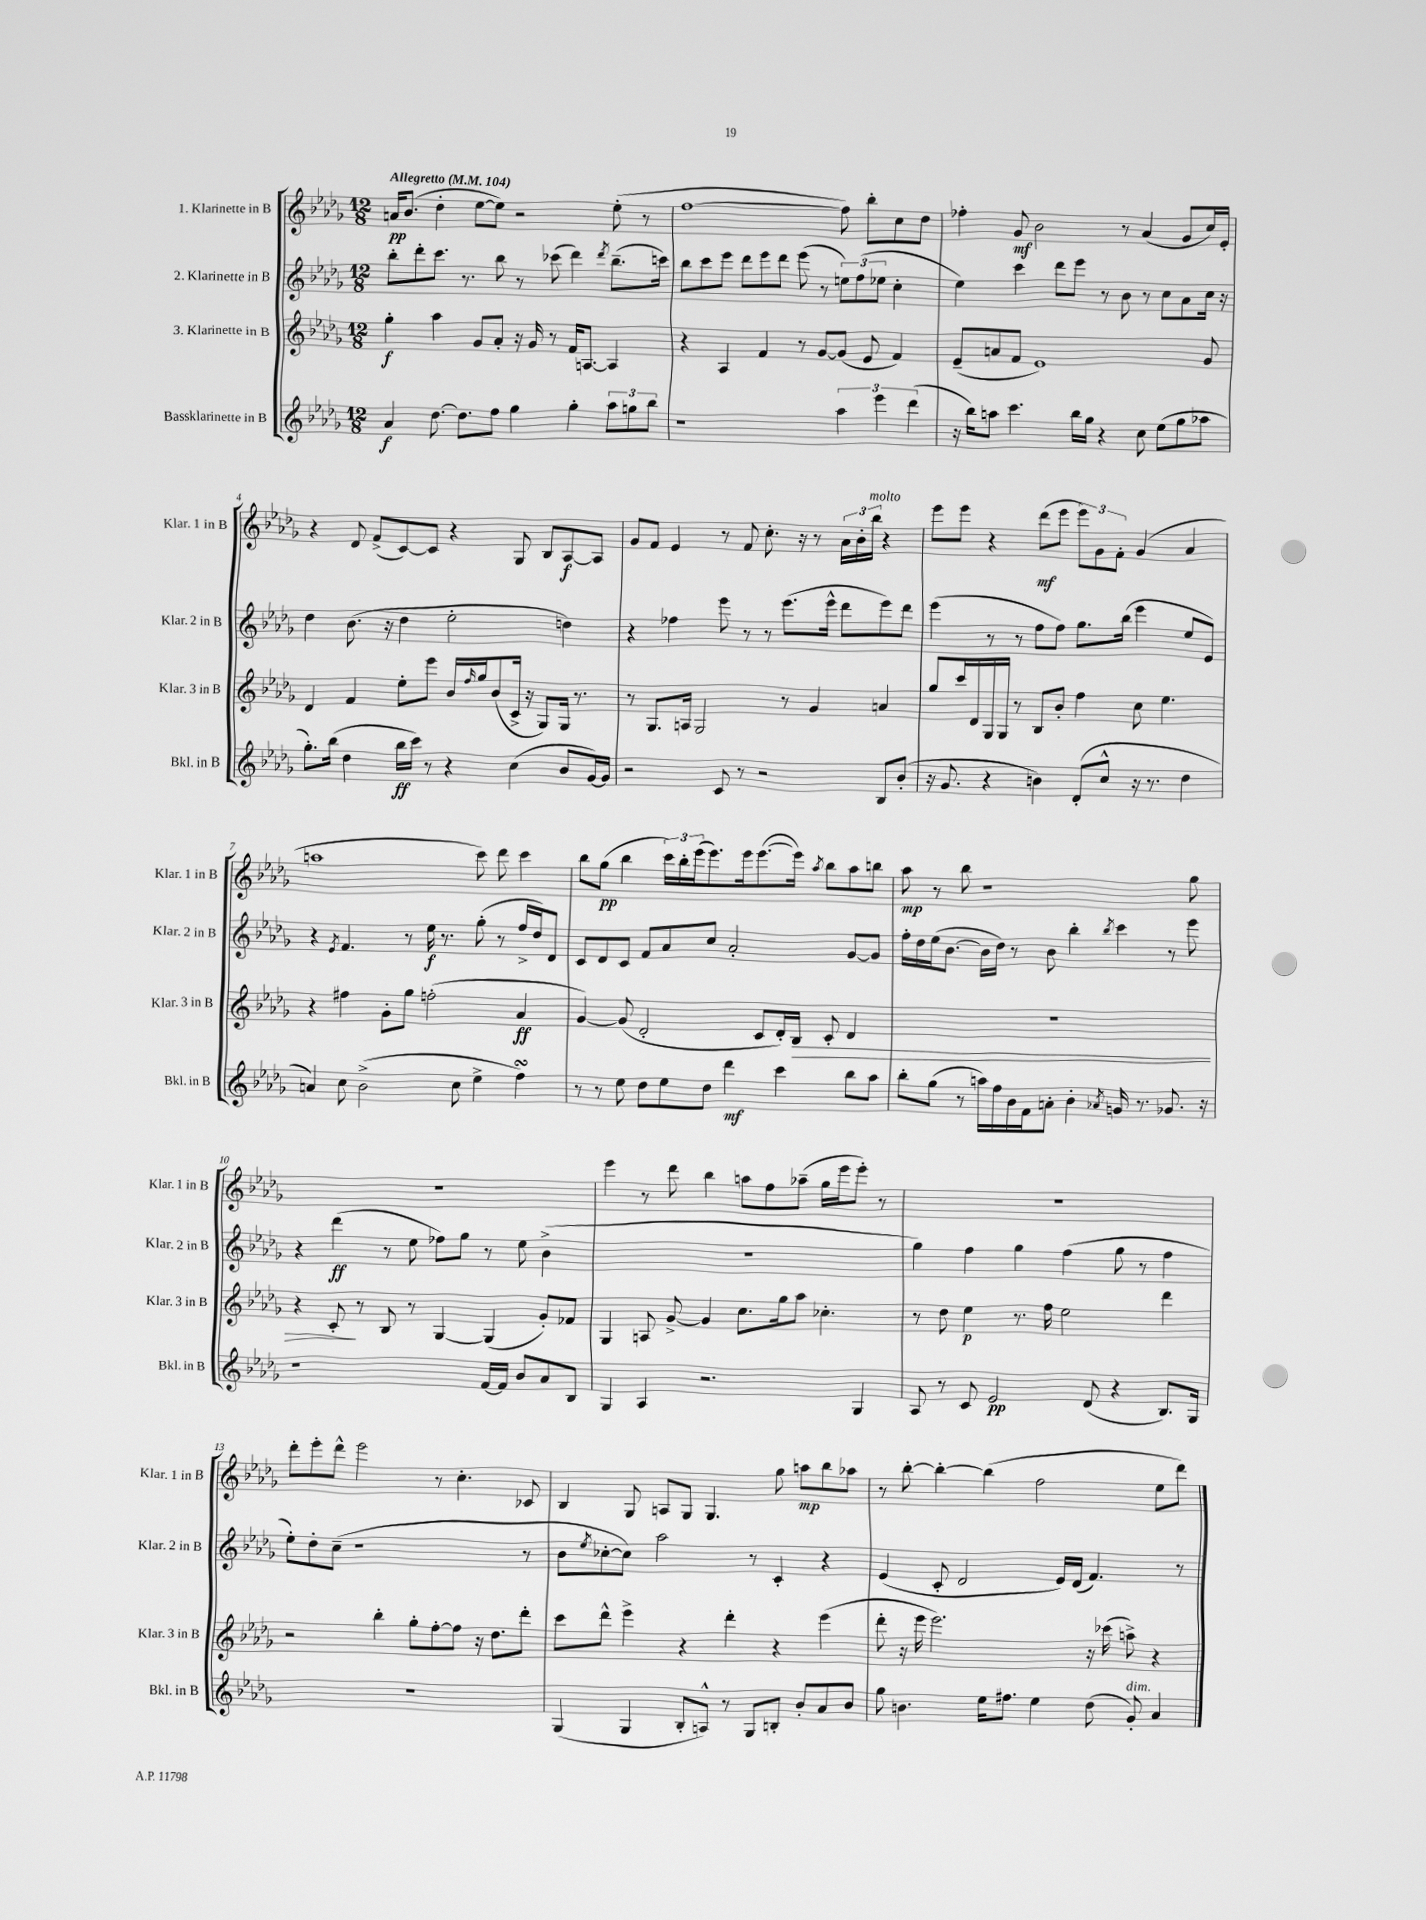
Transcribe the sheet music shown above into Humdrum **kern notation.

**kern	**kern	**kern	**kern
*staff4	*staff3	*staff2	*staff1
*clefG2	*clefG2	*clefG2	*clefG2
*k[b-e-a-d-g-]	*k[b-e-a-d-g-]	*k[b-e-a-d-g-]	*k[b-e-a-d-g-]
*M12/8	*M12/8	*M12/8	*M12/8
*MM104	*MM104	*MM104	*MM104
4a-	4gg-'	8bb-'	16a
.	.	.	(8.b-
.	.	8ddd-'	.
[8.dd-	4aa-	8.ccc	4dd-'
8.dd-]	.	8.r	.
.	8g-	.	[8ee-
8ff	8a-'	8bb-	8ee-])
4gg-	16r	8r	2r
.	16g-	.	.
.	8r	(8ccc-	.
4gg-'	16f	4ddd-)	.
.	[8.A	.	.
.	.	8qddd-	.
12aa-	4A]	(8.bb-~	(8ee-'
12gg	.	.	.
.	.	.	8r
12bb-	.	.	.
.	.	16ccc)	.
=	=	=	=
1r	4r	8bb-	[1ff
.	.	8ccc	.
.	4A-	8eee-	.
.	.	8ddd-	.
.	4f	8eee-	.
.	.	8ddd-	.
.	8r	(8eee-	.
.	[8g-	8r	.
6aa-	(8g-]	12ee)	8ff])
.	.	(12ff	.
.	8e-	.	8bb-'
6eee-	.	12ee-	.
.	4f)	4cc'	8cc
(6ddd-	.	.	.
.	.	.	8dd-
=	=	=	=
16r	(8e-~	4ee-)	4ff-'
16bb-)	.	.	.
8aa	8a	.	.
4.ccc	8f	4ccc	8g-
.	1e-)	.	2b-
.	.	8ddd-	.
16bb-	.	8eee-	.
16gg-	.	.	.
4r	.	8r	.
.	.	8b-	8r
8cc	.	8r	(4a-
(8ee-	.	8cc	.
8gg-	.	8a-	8g-
8aa-	8g-	16cc	16cc)
.	.	16r	16e-'
=	=	=	=
8.gg-')	4d-	4dd-	4r
(16bb-	.	.	.
4dd-	4f	(8.b-	8d-
.	.	.	(8f^
.	.	16r	.
16bb-	8ee-'	4dd-	[8c)
16ccc)	.	.	.
8r	8eee-	.	8c]
4r	16b-	2ee-'	4r
.	16qqff	.	.
.	16gg-	.	.
.	(8b-	.	.
(4cc	16c^	.	8G-
.	16r	.	.
.	8G-)	.	8B-
8b-	16G-	4dd)	[8A-
.	8.r	.	.
[16g-)	.	.	8A-]
16g-]	.	.	.
=	=	=	=
2r	8r	4r	8g-
.	8.G-	.	8f
.	.	4ff-	4e-
.	16A	.	.
.	2G-	.	.
8c	.	8eee-	8r
8r	.	8r	8f
2r	.	8r	8.cc'
.	8r	(8.eee-	.
.	.	.	16r
.	4g-	.	8r
.	.	16eee-^^	.
.	.	8ddd-	24a-
.	.	.	24b-'
.	.	.	24bb-
8B-	4a	8eee-)	4r
(8b-'	.	8ddd-	.
=	=	=	=
16r	8gg-	(4eee-	8eee-
8.g-	.	.	.
.	16ccc	.	8eee-
.	16d-	.	.
4r	16G-	8r	4r
.	16G-	.	.
.	8r	8r	.
4b)	8B-	8ff	(8ddd-
.	8b-'	8ff)	8eee-
(8d-'	4ff	8.gg-	12eee-)
.	.	.	12g-
8cc^^	.	.	.
.	.	.	12f'
.	.	(16bb-	.
16r	8cc	4eee-	(4g-
8.r	.	.	.
.	4.ee-	.	.
4dd-	.	8ee-	4a-
.	.	8e-)	.
=	=	=	=
4a)	4r	4r	1aa
.	.	8qe-	.
8cc	4ff#	4.f	.
(2b-^	.	.	.
.	8g-'	.	.
.	8gg-	8r	.
.	(2ff'	16ee-	.
.	.	8.r	.
8cc	.	.	.
4ee-^	.	(8gg-'	8ccc)
.	.	8r	8ddd-
4ff)	4a-	16ff^	4ccc
.	.	16dd-)	.
.	.	8d-	.
=	=	=	=
8r	[4g-)	8c	8bb-
8r	.	8d-	(8gg-
8ee-	(8g-]	8c	4bb-
8dd-	2d-'	8f	.
8ee-	.	8a-	24ccc)
.	.	.	24bb-'
.	.	.	(24eee-
8dd-	.	8cc	8.eee-)
4ddd-	.	2a-'	.
.	.	.	16eee-
.	8c	.	([8.eee-
4ccc	16d-')	.	.
.	16B-	.	16eee-])
.	.	.	8qaa-
.	8c'	.	8bb-
8bb-	4d-	[8g-	8aa-
8aa-	.	8g-]	8bb
=	=	=	=
8bb-'	1.r	16ff'	8aa-
.	.	16dd-	.
(8gg-	.	(16ee-	8r
.	.	[8.b-	.
8r	.	.	8bb-
16aa)	.	16b-]	1r
16ff	.	16dd-)	.
16b-	.	8r	.
16f	.	.	.
8a'	.	8b-	.
4b-'	.	4bb-'	.
8qa-	.	8qbb-	.
16g	.	4ccc	.
8.r	.	.	.
8.g-	.	8r	.
.	.	8eee-	8gg-
16r	.	.	.
=	=	=	=
1r	4r	4r	1.r
.	8c'	(4ddd-	.
.	8r	.	.
.	8B-	8r	.
.	8r	8ee-	.
.	[4G-	8ff-)	.
.	.	8gg-	.
[16f	(4G-]	8r	.
16f]	.	.	.
8b-	.	8ee-	.
8a-	8g-')	(4b-^	.
8B-	8f-	.	.
=	=	=	=
4G-	4G-	1.r	4eee-
4A-	8A	.	8r
.	[8g-^	.	8ddd-
2.r	4g-]	.	4bb-
.	8.cc	.	8aa
.	.	.	8ff
.	16gg-	.	.
.	8aa-	.	(8aa-~
.	4.cc-'	.	16gg-
.	.	.	16eee-
4G-	.	.	8eee-')
.	.	.	8r
=	=	=	=
8A-	8r	4gg-)	1.r
8r	8dd-	.	.
8c	4ee-	4ff	.
2e-	.	.	.
.	8.r	4gg-	.
.	16ff	.	.
.	2ee-	(4ff	.
(8d-	.	.	.
4r	.	8gg-	.
.	.	8r	.
8.B-)	4ddd-	4ff	.
16G-	.	.	.
=	=	=	=
1.r	2r	8ee-')	8ddd-'
.	.	8dd-'	8eee-'
.	.	(8cc~	8ddd-^^
.	.	1r	2eee-
.	4bb-'	.	.
.	8gg-'	.	.
.	[8ff'	.	8r
.	8ff]	.	4.cc'
.	16r	.	.
.	8.dd-	.	.
.	8ddd-'	8r	8c-
=	=	=	=
(4G-	8ccc	8b-	4B-
.	.	8qee-	.
.	8ddd-^^	[8cc-'	.
4G-	4eee-^	8cc-])	8G-
.	.	2aa-	8A
8B-'	4r	.	8G-
8A^^)	.	.	4.G-
8r	4ddd-'	.	.
8G-	.	8r	.
8B'	4r	4c'	8gg-
8b-'	.	.	8aa
8a-	(4eee-	4r	8bb-
8b-	.	.	8aa-
=	=	=	=
8gg-	8ddd-'	(4e-	8r
4.b	16r	.	[8bb-'
.	16eee-	.	.
.	2.eee-)	8c'	4bb-'_
.	.	2d-	.
16ee-	.	.	(4bb-]
8.ff#	.	.	.
4ee-	.	.	2ff
.	.	16e-)	.
.	.	(16d-	.
(8dd-	16r	4.f)	.
.	(16ccc-	.	.
8g-')	8aa^)	.	.
4a-	4r	.	8ee-
.	.	8r	8ddd-)
==	==	==	==
*-	*-	*-	*-
